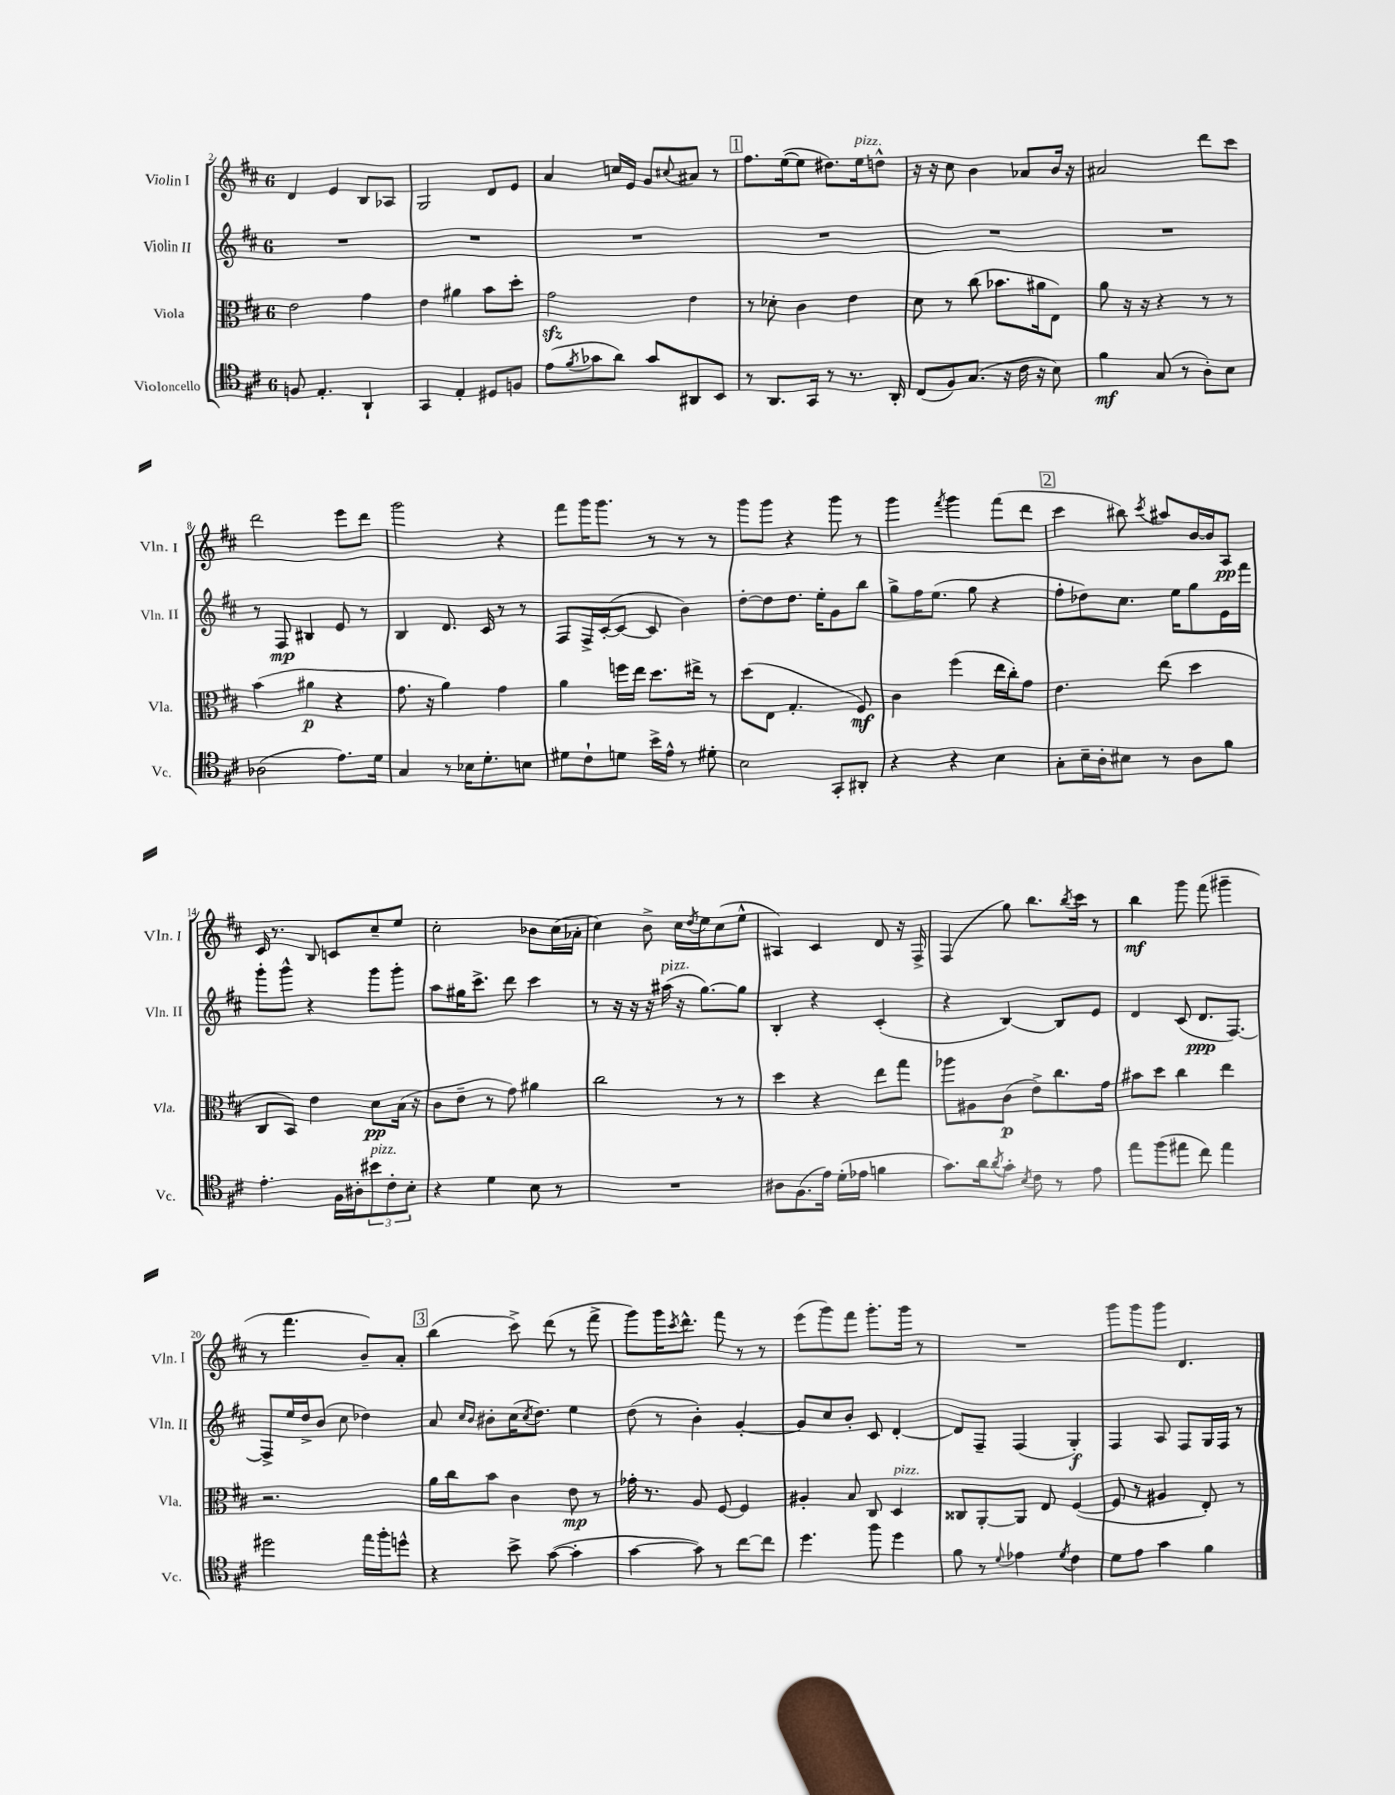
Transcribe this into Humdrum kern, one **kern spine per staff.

**kern	**kern	**kern	**kern
*staff4	*staff3	*staff2	*staff1
*clefC4	*clefC3	*clefG2	*clefG2
*k[f#c#]	*k[f#c#]	*k[f#c#]	*k[f#c#]
*M6/8	*M6/8	*M6/8	*M6/8
8F	2e	2.r	4d
4.E'	.	.	.
.	.	.	4e
4AA`	4g	.	8B
.	.	.	8A-
=	=	=	=
4GG	4e	2.r	2G
4E'	4a#	.	.
8D#	8b	.	8d
8F	8dd'	.	8e
=	=	=	=
(8e	2g	2.r	4a
8qf#	.	.	.
8g-	.	.	.
8a)	.	.	16cc
.	.	.	16e
8g-	.	.	8g
.	.	.	8qqcc#
8AA#	4e	.	8a#
8BB	.	.	8r
=	=	=	=
8r	8r	2.r	8.ff#
8.AA	8d-'	.	.
.	.	.	([16ee
.	4c#	.	8ee]
16GG	.	.	.
8r	.	.	8.dd#)
8.r	4e	.	.
.	.	.	16ee
.	.	.	8dd^^
16AA'	.	.	.
=	=	=	=
(8C#	8d	2.r	16r
.	.	.	16r
8F#)	8r	.	8cc#
(8.G	(8cc#	.	4b
.	8.b-	.	.
16r	.	.	.
16c#	.	.	8a-
16r	16a#	.	.
8B)	8E)	.	16b
.	.	.	16r
=	=	=	=
4f#	8a	2.r	2a#
.	16r	.	.
.	16r	.	.
(8G	4r	.	.
8r	.	.	.
8A')	8r	.	8ddd
8B	8r	.	8ccc#
=	=	=	=
(2A-	(4b	8r	2ddd
.	.	8F#	.
.	4a#	4B#	.
8.e)	4r	8e	8eee
.	.	8r	8ddd
16d	.	.	.
=	=	=	=
4G	8.g	4B	2ggg
.	16r	.	.
8r	4a)	8.d	.
16B-	.	.	.
8.d'	.	16c#	.
.	4g	8r	4r
8B	.	8r	.
=	=	=	=
8d#	4a	8F#	8fff#
8c#`	.	16F#^	16ggg
.	.	([16c#'	8.ggg
8d	16ff	8c#_	.
.	16ee	.	.
16b^	8.dd	8c#]	8r
16e^^	.	.	.
8r	.	4b)	8r
.	16ee#^	.	.
8d#'	8r	.	8r
=	=	=	=
2B	(8dd	[8dd'	8ggg
.	8E	8dd]	8ggg
.	4.G'	8.dd	4r
.	.	16ee'	.
8GG'	.	8g	8ggg
8AA#'	8F#)	8bb	8r
=	=	=	=
4r	4c#	8gg^	4ggg
.	.	16ff#	.
.	.	(8.ee	.
.	.	.	8qfff#
4r	(4ff#	.	4ggg
.	.	8gg	.
4B	16ee	4r	(8fff#
.	16cc#')	.	.
.	8g	.	8ddd
=	=	=	=
8G'	4.e	8ff#'	4ccc#
16B~	.	8dd-)	.
16A'	.	.	.
8B#	.	8.cc#	8bb#)
.	.	.	8qccc#
8r	(8ee	.	8aa#
.	.	16ee	.
8A	4dd	8gg	[16b
.	.	.	16b]
8f#	.	16e	8A
.	.	16fff#	.
=	=	=	=
4.e'	8C#	8ggg'	16c#
.	.	.	8.r
.	8BB)	8ggg^^	.
.	4e	4r	8B
16F#	.	.	8c
16A#'	.	.	.
12b#	8d	8ggg	8cc#~
12c#'	.	.	.
.	(16B	8ggg'	8ee
12B'	.	.	.
.	16r	.	.
=	=	=	=
4r	8c#	8aa	2cc#'
.	8e~	16gg#	.
.	.	8.ccc#^	.
4d	8r	.	.
.	8g)	8ddd	.
8B	4a#	4ccc#	8b-
8r	.	.	(16cc#
.	.	.	16a-'
=	=	=	=
2.r	2cc#	8r	4cc#)
.	.	16r	.
.	.	16r	.
.	.	16r	8b^
.	.	(16aa#	.
.	.	16r	16cc#
.	.	.	8qdd
.	.	[8.gg)	16ee
.	8r	.	(8cc#
.	8r	8gg]	8ee^^
=	=	=	=
8A#	4dd	4B'	4A#)
(8.F#	.	.	.
.	4r	4r	4c#
16e)	.	.	.
(16d'	.	.	.
16e-	.	.	.
4f	8ee	(4c#'	8d
.	8gg	.	16r
.	.	.	16F#^
=	=	=	=
8.g)	8aa-	4r	(4F#
.	8A#	.	.
16a	.	.	.
8qa	.	.	.
8g'	(8c#	[4B)	8gg)
8qB	.	.	.
8c#	8e^)	.	8.bb
8r	8.cc#	8B]	.
.	.	.	8qbb
.	.	.	16ccc#
8e	.	8e	8r
.	16g	.	.
=	=	=	=
8ee	8b#	4d	4bb
(8ff#	8dd	.	.
8ee#	4cc#	(8c#	8ggg
8cc#)	.	8.d	(8fff#
4ee#	4ee	.	4ggg#~
.	.	[8.F#)	.
=	=	=	=
2dd#	2.r	8F#^]	8r
.	.	16ee	4.fff#
.	.	16dd^	.
.	.	(8b	.
.	.	8cc#	.
16ee	.	4dd-)	8b~)
16ff#'	.	.	.
8dd^^	.	.	8a'
=	=	=	=
4r	16a	8a	(4bb
.	16cc#	.	.
.	.	16qqcc#	.
.	.	16qqb	.
.	8b	8b#'	.
8b^	4c#	(16cc#	8ccc#^)
.	.	8qcc#	.
.	.	8.dd)	.
([8g	.	.	(8ddd
4g']	8e	4ee	8r
.	8r	.	8fff#^
=	=	=	=
[4g	16g-'	(8dd	8ggg)
.	8.r	.	.
.	.	8r	16ggg
.	.	.	8qccc#
.	.	.	8.ddd^^
8g])	8A	4b')	.
8r	[8F#	.	8fff#
[8cc#	4F#]	[4g'	8r
8cc#]	.	.	8r
=	=	=	=
4.dd	4A#'	8g]	(8eee
.	.	8cc#	8ggg)
.	8B	8b'	8fff#
8ff#	8C#	8c#	8.ggg'
4dd	4D	[4d'	.
.	.	.	16ggg
.	.	.	8r
=	=	=	=
8f#	8C##	8d]	2.r
8r	[8AA'	8F#~	.
8qqd	.	.	.
4e-	8AA]	(4F#	.
.	8E	.	.
8qd	.	.	.
4c#	([4F#	4G')	.
=	=	=	=
8d	8F#]	4F#	8ggg
8e	8r	.	8ggg
4g	4A#	8A	8ggg
.	.	8F#	4.d
4f#	8E')	16G	.
.	.	16F#	.
.	8r	8r	.
==	==	==	==
*-	*-	*-	*-
